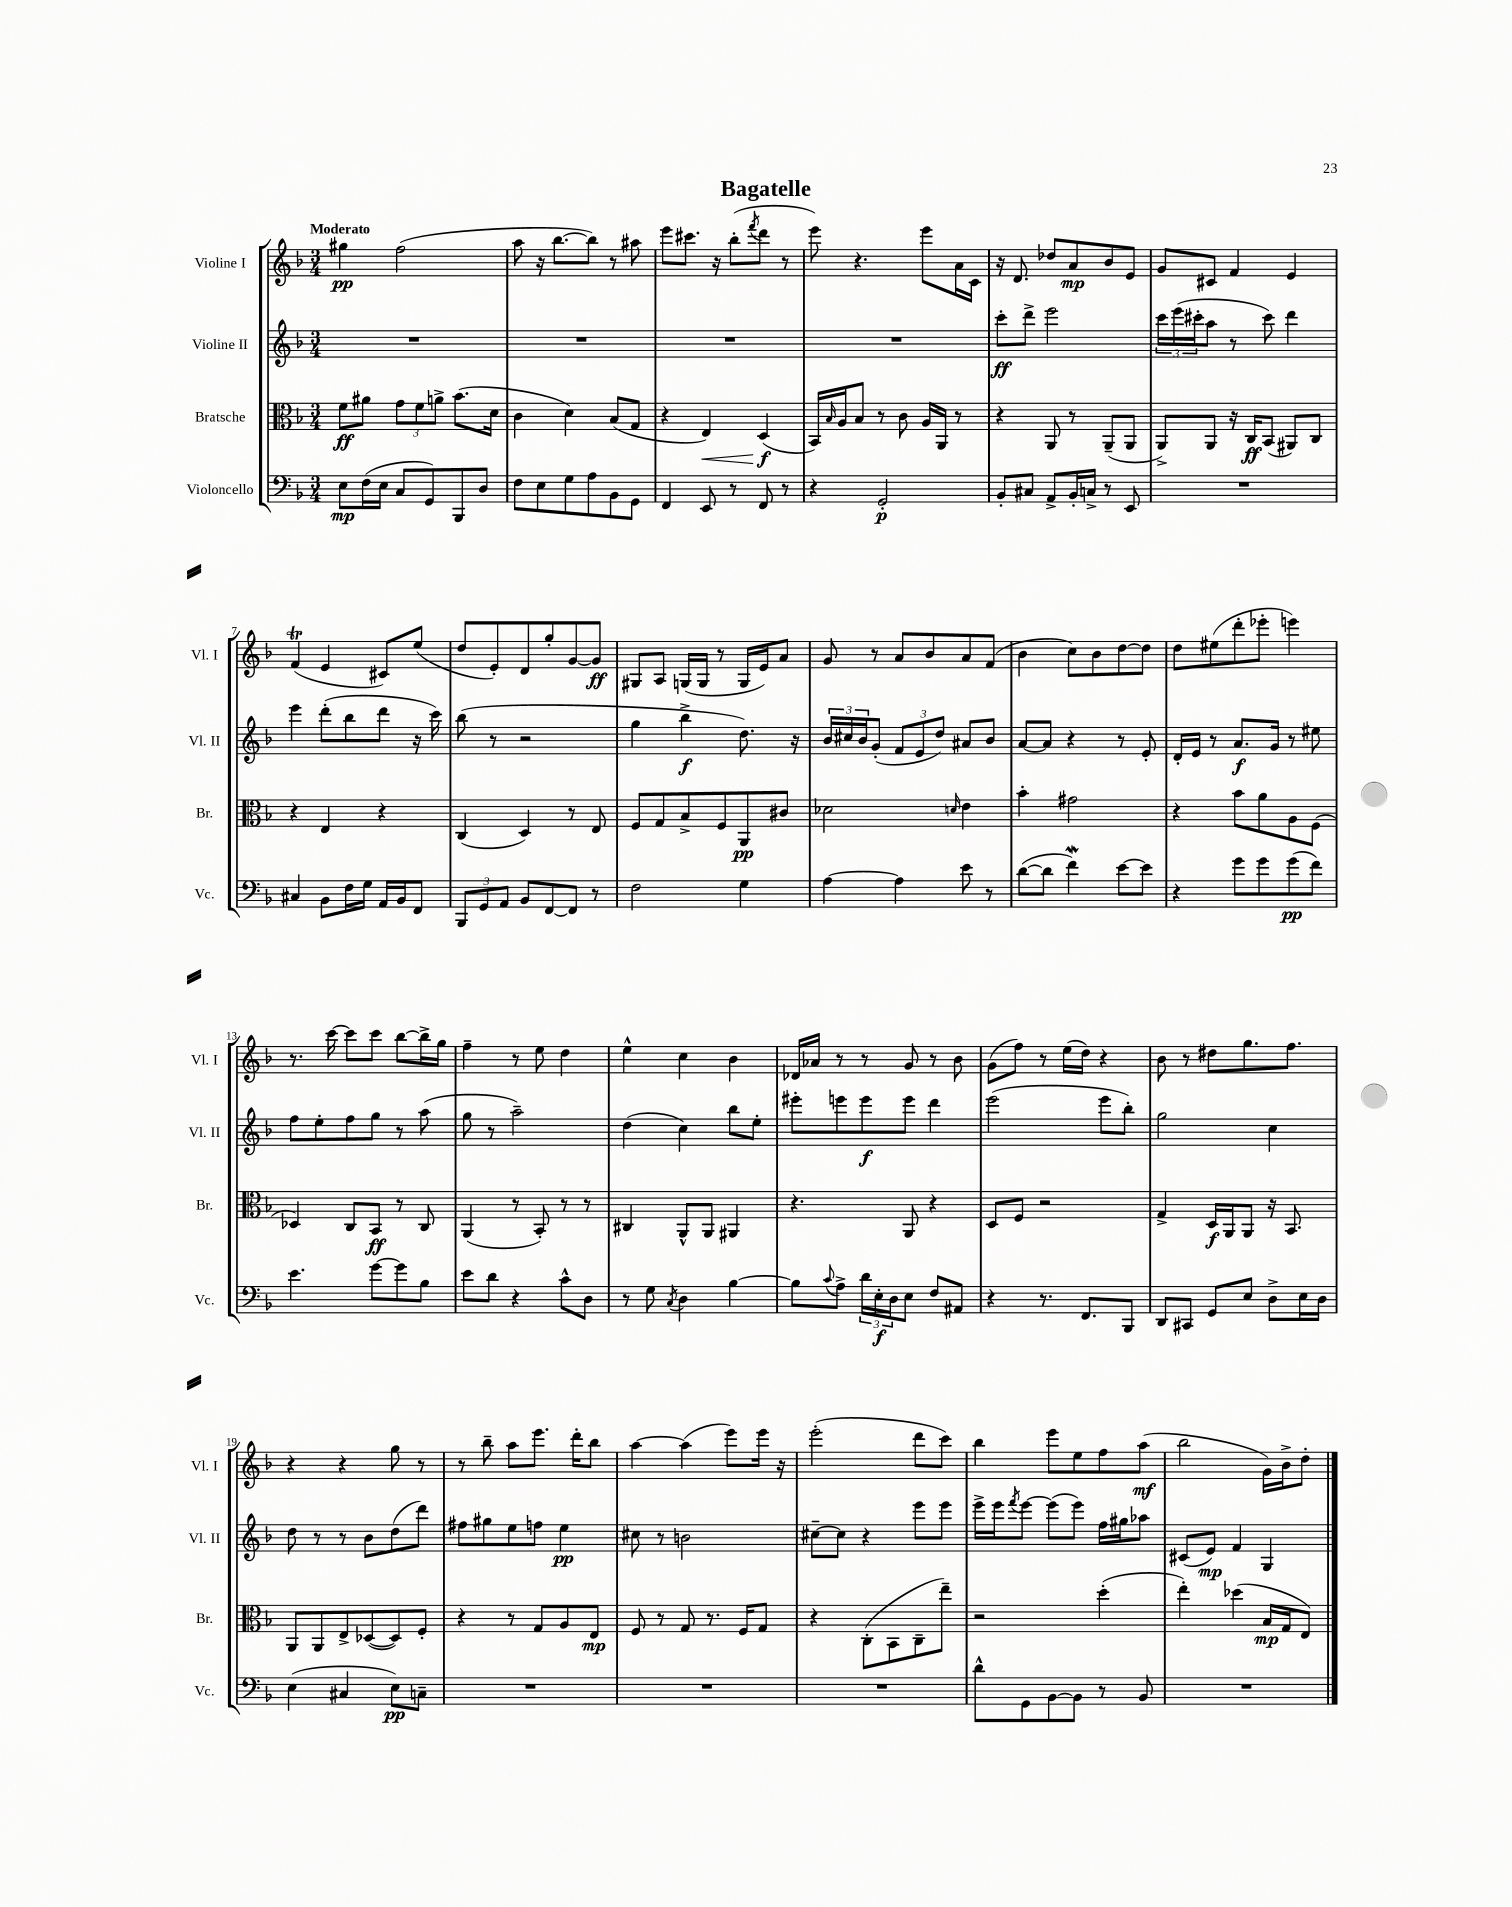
\header { title = "Bagatelle" }
<<
\new StaffGroup <<
\new Staff = "s0" \with { instrumentName = "Violine I" shortInstrumentName = "Vl. I" } {
    \clef treble \key f \major \numericTimeSignature \time 3/4 \tempo "Moderato"
    gis''4\pp f''2( |
    a''8 r16 bes''8.~ bes''8) r8 ais''8 |
    e'''8 cis'''8. r16 bes''8-.( \acciaccatura { f'''8 } d'''8 r8 |
    e'''8) r4. e'''8 a'16 c'16 |
    r16 d'8. des''8 a'8\mp bes'8 e'8 |
    g'8 cis'8 f'4 e'4 |
    f'4\trill( e'4 cis'8) e''8( |
    d''8 e'8-.) d'8 g''8-. g'8~ g'8\ff |
    gis8 a8 g16( g16 r8 g16 e'16) a'8 |
    g'8 r8 a'8 bes'8 a'8 f'8( |
    bes'4 c''8) bes'8 d''8~ d''8 |
    d''8 eis''8( d'''8-. ees'''8-. e'''4) |
    r8. c'''16~ c'''8 c'''8 bes''8~ bes''16-> g''16 |
    f''4-- r8 e''8 d''4 |
    e''4-^ c''4 bes'4 |
    des'16 aes'16 r8 r8 g'8 r8 bes'8 |
    g'8( f''8) r8 e''16( d''16) r4 |
    bes'8 r8 dis''8 g''8. f''8. |
    r4 r4 g''8 r8 |
    r8 bes''8-- a''8 e'''8. d'''16-. bes''8 |
    a''4~ a''4( e'''8) e'''16 r16 |
    e'''2-.( d'''8 c'''8) |
    bes''4 e'''8 e''8 f''8 a''8\mf( |
    bes''2 g'16) bes'16-> d''8-. \bar "|." |
}
\new Staff = "s1" \with { instrumentName = "Violine II" shortInstrumentName = "Vl. II" } {
    \clef treble \key f \major \numericTimeSignature \time 3/4
    R2. |
    R2. |
    R2. |
    R2. |
    c'''8-.\ff d'''8-> e'''2 |
    \tuplet 3/2 { c'''16 e'''16( cis'''16-. } a''8 r8 cis'''8) d'''4 |
    e'''4 d'''8-.( bes''8 d'''8 r16 c'''16) |
    bes''8( r8 r2 |
    g''4 bes''4->\f d''8.) r16 |
    \tuplet 3/2 { bes'16 cis''16 bes'16 } g'8-.( \tuplet 3/2 { f'8 e'8 d''8) } ais'8 bes'8 |
    a'8~ a'8 r4 r8 e'8-. |
    d'16-. e'16 r8 a'8.\f g'16 r8 eis''8 |
    f''8 e''8-. f''8 g''8 r8 a''8( |
    g''8 r8 a''2--) |
    d''4( c''4) bes''8 e''8-. |
    eis'''8-. e'''8 e'''8\f e'''8 d'''4 |
    e'''2( e'''8 bes''8-.) |
    g''2 c''4 |
    d''8 r8 r8 bes'8 d''8( d'''8) |
    fis''8 gis''8 e''8 f''8 e''4\pp |
    cis''8 r8 b'2 |
    cis''8~-- cis''8 r4 e'''8 e'''8 |
    e'''16-> e'''16 \acciaccatura { f'''8 } e'''8~ e'''8( e'''8) f''16 gis''16 aes''8 |
    cis'8( e'8\mp) f'4 g4 \bar "|." |
}
\new Staff = "s2" \with { instrumentName = "Bratsche" shortInstrumentName = "Br." } {
    \clef alto \key f \major \numericTimeSignature \time 3/4
    f'8\ff ais'8 \tuplet 3/2 { g'8 f'8 a'8-> } bes'8.( d'16 |
    c'4 d'4) bes8( g8 |
    r4 e4\<) d4\f\!( |
    bes,16) \grace { bes16 } a16 bes8 r8 c'8 a16 a,16 r8 |
    r4 a,8 r8 a,8--( a,8 |
    a,8->) a,8 r16 c16\ff bes,8( ais,8) c8 |
    r4 e4 r4 |
    c4( d4) r8 e8 |
    f8 g8 bes8-> f8 a,8\pp cis'8 |
    des'2 \grace { d'16 } e'4 |
    bes'4-. gis'2 |
    r4 bes'8 a'8 a8 f8( |
    des4) c8 bes,8\ff r8 c8 |
    a,4( r8 bes,8-.) r8 r8 |
    cis4 a,8-^ a,8 ais,4 |
    r4. a,8 r4 |
    d8 f8 r2 |
    g4-> d16\f a,16 a,8 r16 bes,8. |
    a,8 a,8 e8-> des8~( des8) f8-. |
    r4 r8 g8 a8 e8\mp |
    f8 r8 g8 r8. f16 g8 |
    r4 c8-.( bes,8 c8-- e''8--) |
    r2 d''4-.( |
    e''4-.) des''4( bes16\mp g16 e8) \bar "|." |
}
\new Staff = "s3" \with { instrumentName = "Violoncello" shortInstrumentName = "Vc." } {
    \clef bass \key f \major \numericTimeSignature \time 3/4
    e8\mp f16( e16 c8 g,8) bes,,8 d8 |
    f8 e8 g8 a8 bes,8 g,8 |
    f,4 e,8 r8 f,8 r8 |
    r4 g,2-.\p |
    bes,8-. cis8 a,8-> bes,16-. c16-> r8 e,8 |
    R2. |
    cis4 bes,8 f16 g16 a,16 bes,16 f,8 |
    \tuplet 3/2 { bes,,8 g,8 a,8 } bes,8 f,8~ f,8 r8 |
    f2 g4 |
    a4~ a4 e'8 r8 |
    d'8~( d'8 f'4\mordent) e'8~ e'8 |
    r4 g'8 g'8 g'8\pp( f'8) |
    e'4. g'8~ g'8 bes8 |
    e'8 d'8 r4 c'8-^ d8 |
    r8 g8 \acciaccatura { c8 } d4 bes4~ |
    bes8 \appoggiatura { c'8 } a8-> \tuplet 3/2 { d'16 e16-.\f d16 } e8 f8 ais,8 |
    r4 r8. f,8. bes,,8 |
    d,8 cis,8 g,8 e8 d8-> e16 d16 |
    e4( cis4 e8\pp) c8-- |
    R2. |
    R2. |
    R2. |
    d'8-^ g,8 bes,8~ bes,8 r8 bes,8 |
    R2. \bar "|." |
}
>>
>>
